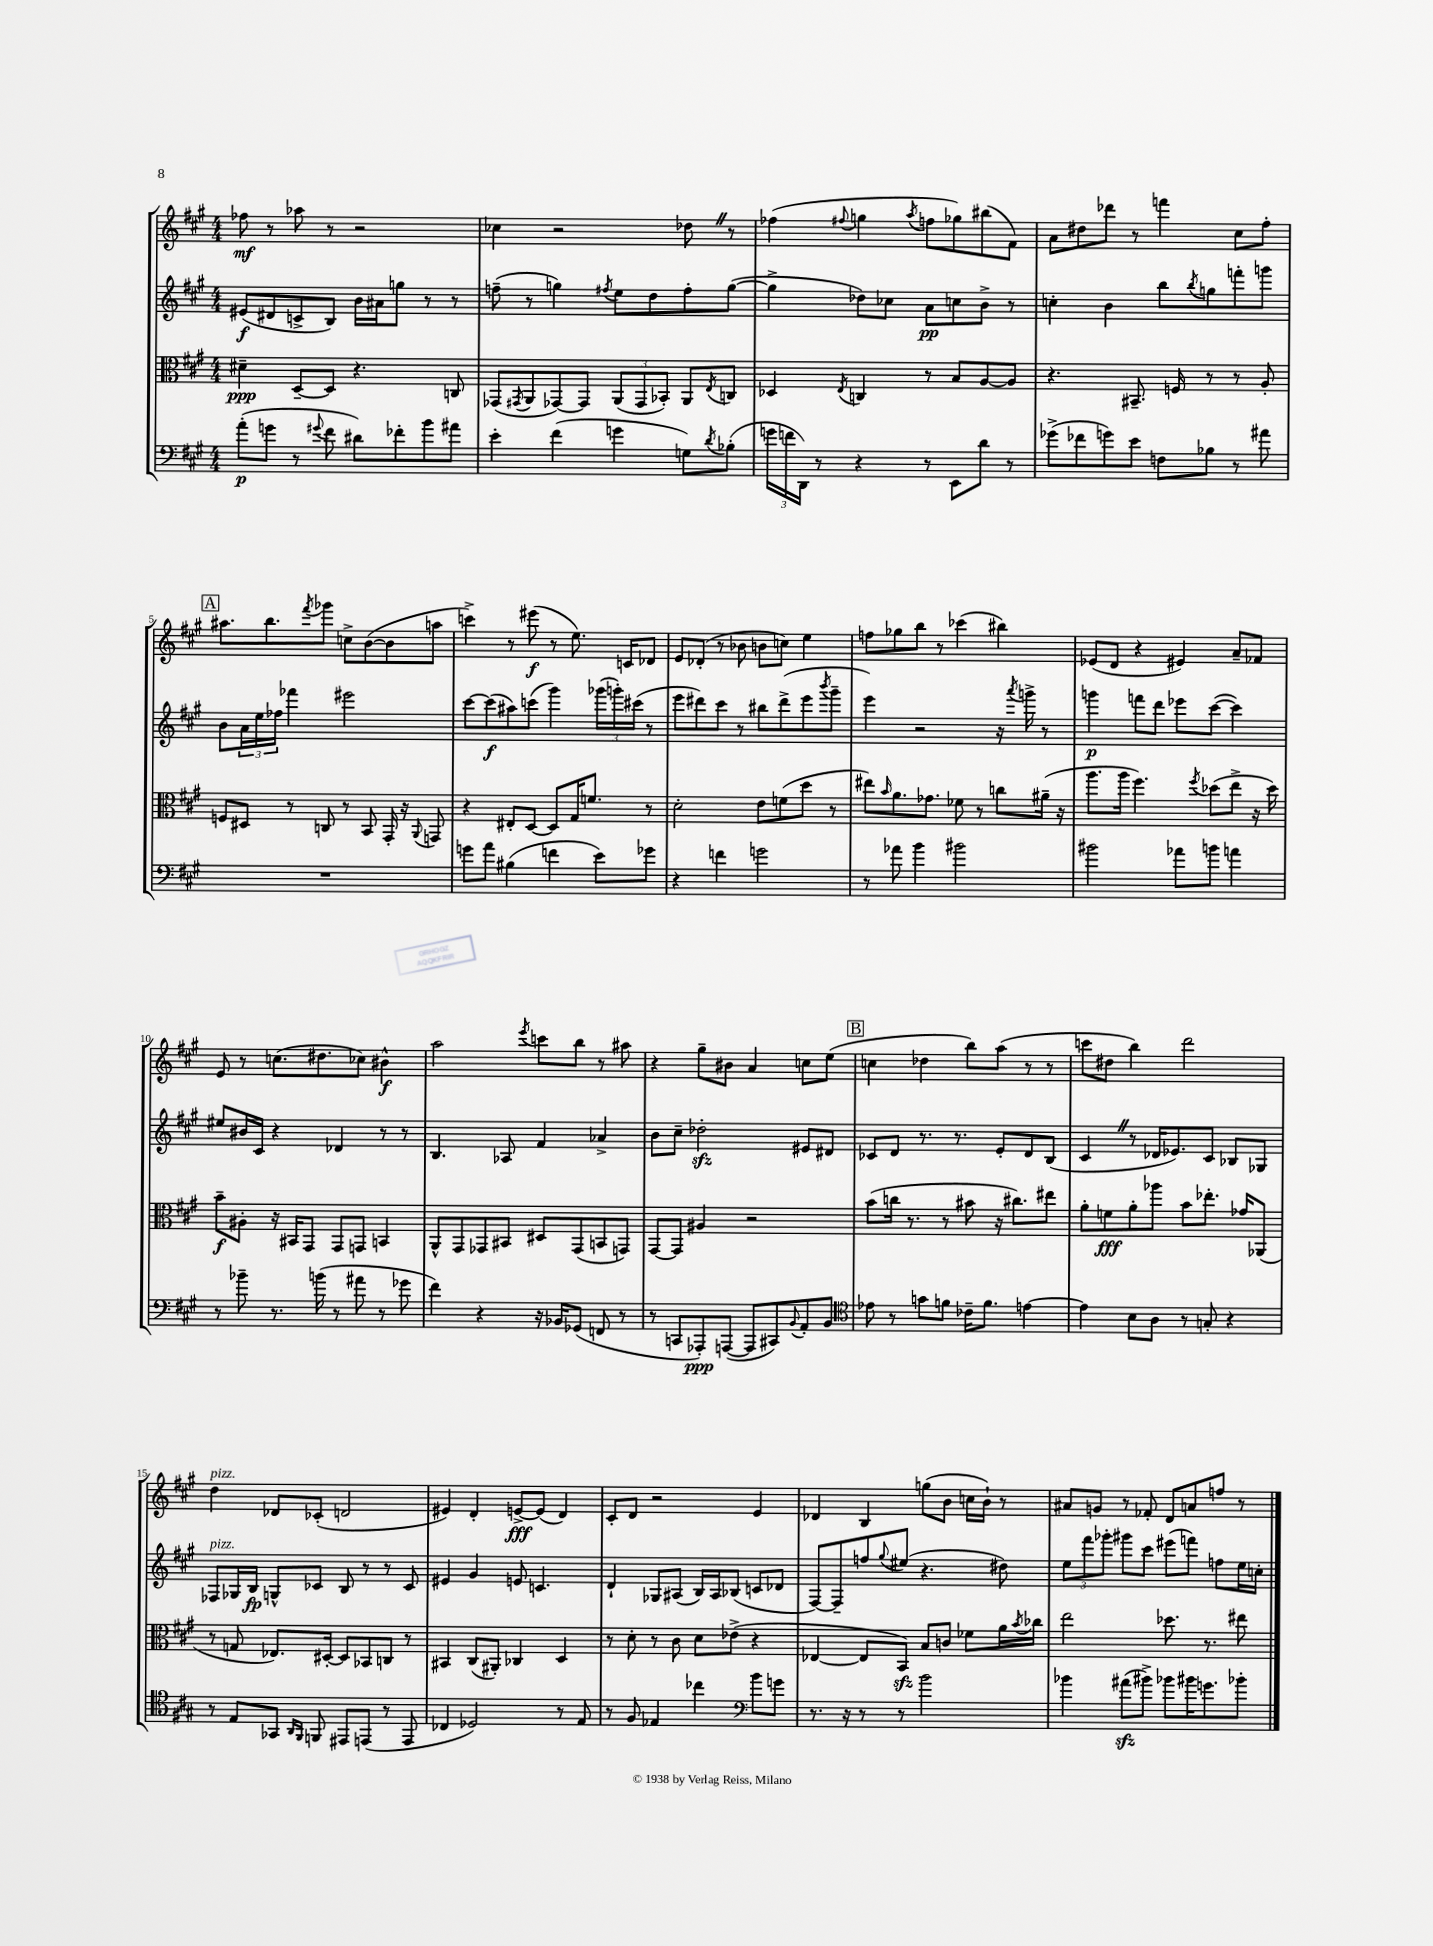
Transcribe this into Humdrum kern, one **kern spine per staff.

**kern	**kern	**kern	**kern
*staff4	*staff3	*staff2	*staff1
*clefF4	*clefC3	*clefG2	*clefG2
*k[f#c#g#]	*k[f#c#g#]	*k[f#c#g#]	*k[f#c#g#]
*M4/4	*M4/4	*M4/4	*M4/4
(8a'\L	4d#~\	(8e#/L	8ff-\
8g\J	.	8d#/	8r
8r	[8D~/L	8c^/	8aa-\
8qqg#/	.	.	.
8f#\	8D/]J	8B/J)	8r
8d#\L)	4.r	16b\LL	2r
.	.	16a#\J	.
8f-'\	.	8gg\J	.
8b\	.	8r	.
8a#\J	8C/	8r	.
=	=	=	=
4e'\	(8GG-/L	(8ff~\	4cc-\
.	8qGG#/	.	.
.	8AA/	8r	.
(4f#\	[8GG-/)	4gg\)	2r
.	8GG-/]J	.	.
.	.	8qff#/	.
4g\	(12AA/L	8ee\L	.
.	12GG-/	.	.
.	.	8dd\	.
.	12BB-'/J)	.	.
8G\L)	8AA/L	8ff#'\	8dd-\
8qd/	8qE/	.	.
(8B-'\J	8C/J	([8gg\J	8r
=	=	=	=
24g\LL	4D-/	4gg^\]	(4ff-\
24f\	.	.	.
24DD\JJ)	.	.	.
8r	.	.	.
.	8qE/	.	8qqff#/
4r	4C/	8dd-\L)	4gg\
.	.	8cc-\J	.
.	.	.	8qaa/
8r	8r	8a\L	8ff\L
8EE\L	8B/L	8cc\	8gg-\)
8d\J	[8A/	8b^\J	(8bb#\
8r	8A/]J	8r	8f#\J)
=	=	=	=
(8g-^\L	4.r	4cc'\	8a\L
8f-\	.	.	8dd#\
8g\)	.	4b\	8ddd-\J
8e\J	8.BB#~/	.	8r
8F\L	.	8bb\L	4fff\
.	16F/	.	.
.	.	8qbb/	.
8B-\J	8r	8gg\	.
8r	8r	8fff'\	8cc#\L
8a#\	8A'/	8ggg\J	8ff#'\J
=	=	=	=
1r	8F/L	8b\L	8.aa#\L
.	8D#/J	24a\L	.
.	.	24ee\	.
.	.	.	8.bb\
.	.	24ff-\JJ	.
.	8r	4fff-\	.
.	.	.	8qfff#/
.	8C/	.	8ggg-\J
.	8r	2eee#\	8cc^\L
.	8BB/	.	([8b\
.	16GG#'/	.	8b\]
.	16r	.	.
.	8qqAA/	.	.
.	8GG/	.	8aa\J
=	=	=	=
8g\L	4r	[8ccc#\L	4ccc^\)
8a\J	.	(8ccc#\]	.
(4B#\	8E#'/L	8aa#\)	8r
.	[8D/J	(8ccc\J	(8eee#\
4f\	8D/]L	4ggg#\)	8r
.	16G#/K	.	8.ee\)
.	8.f/J	.	.
8e\L)	.	(24ggg-\LL	.
.	.	24ggg'\)	.
.	.	.	16c/LK
.	.	(24ccc#\JJ	.
8g-\J	8r	8r	8d-/J
=	=	=	=
4r	2d'\	8eee\L	8e/L
.	.	8ddd#\)	(8d-'/J
4f\	.	8ccc#\J	8r
.	.	8r	8b-\
2g\	8e\L	8bb#\L	8b\L
.	(8f\	(8ddd#^\	8cc\J)
.	8dd\J	8eee\	4ee\
.	.	8qbbb/	.
.	8r	8ggg#~\J	.
=	=	=	=
8r	8ee#\L)	4eee\)	8ff\L
.	16qqb/	.	.
8a-\	8.a\	.	8gg-\
4b\	.	2r	8bb\J
.	8.g-\J	.	.
.	.	.	8r
2b#\	8f-\	.	(4ccc-\
.	8r	.	.
.	8cc\L	16r	4bb#\)
.	.	8qaaa/	.
.	.	16ggg^\	.
.	(16a#~\Jk	8r	.
.	16r	.	.
=	=	=	=
2b#\	8.aa\L	4ggg\	(8e-/L
.	.	.	8d/J
.	16aa\Jk	.	.
.	4.ff#\)	8fff\L	4r
.	.	8ddd\J	.
8a-\L	.	8eee-\L	4e#/)
.	8qff#/	.	.
8b\J	(8dd-\L	([8ccc#\J	.
4a\	8ee^\J	4ccc#\])	8a~/L
.	16r	.	8f-/J
.	16dd-\)	.	.
=	=	=	=
8r	8b~\L	8ee#/L	8e/
8b-~\	8A#'\J	16b#/L	8r
.	.	16c#/JJ	.
8.r	16r	4r	(8.cc\L
.	16BB#/LK	.	.
.	8GG#/J	.	.
(16b\	.	.	8.dd#\
8r	8GG#/L	4d-/	.
8a#\	8GG/J	.	8cc-\J)
8r	4BB/	8r	4b#^^\
8g-\	.	8r	.
=	=	=	=
4f#\)	8AA^^/L	4.B/	2aa\
.	8GG#/	.	.
4r	8GG-/	.	.
.	8BB#/J	8A-/	.
.	.	.	8qeee/
16r	8D#/L	4f#/	8ccc\L
16BB-/LK	.	.	.
(8GG-/J	(8GG-/	.	8bb\J
8FF/	8BB/	4a-^/	8r
8r	8GG/J)	.	8aa#\
=	=	=	=
8r	[8GG#/L	8b\L	4r
8CC/L	8GG#/]J	8cc#~\J	.
8AAA-'/)	4A#/	2dd-'\	8gg#~\L
([8AAA/J	.	.	8b#\J
8AAA/]L	2r	.	4a/
8CC#/)	.	.	.
8qqBB/	.	.	.
8AA'/	.	8e#/L	8cc\L
8BB/J	.	8d#/J	(8ee\J
=	=	=	=
*clefC4	*	*	*
8e-\	(8b\L	8c-/L	4cc\
8r	16cc\Jk	8d/J	.
.	8.r	.	.
8g\L	.	8.r	4dd-\
8f\J	8r	.	.
.	.	8.r	.
16c-~\LK	8b#\	.	8bb\L)
8.f\J	.	.	.
.	16r	8e'/L	(8aa\J
.	8.cc#\L)	.	.
[4e\	.	8d/	8r
.	8ee#\J	(8B/J	8r
=	=	=	=
4e\]	8a'\L	4c#/	8ccc\L
.	8f\	.	8dd#\J
8B\L	8a'\	8r	4bb\)
8A\J	8aa-\J	16d-/LK	.
.	.	8.e-/)	.
8r	8b\L	.	2ddd\
8G'/	8.ee-'\J	8c#/J	.
4r	.	8B-/L	.
.	16g-/LK	.	.
.	(8AA-/J	8G-/J	.
=	=	=	=
8r	8r	8F-/L	4dd\
8E/L	8G/	16G-/L	.
.	.	16B/JJ	.
8GG-/J	8.E-/L)	8G^^/L	8d-/L
16qqAA/LL	.	.	.
16qqFF#/JJ	.	.	.
8FF/	.	8c-/J	(8c-'/J
.	[16D#'/Jk	.	.
8EE#/L	8D#/]L	8B/	2d/
(8EE/J	8BB-/	8r	.
8r	8C/J	8r	.
8EE/	8r	8c-/	.
=	=	=	=
4C-/	4BB#/	4e#/	4e#/)
2D-/)	(8C#/L	4g#/	4d'/
.	8AA#'/J)	.	.
.	4C-/	8e/	[8e^/L
.	.	4.c/	(8e/]J
8r	4D/	.	4d/)
8E/	.	.	.
=	=	=	=
8r	8r	4d`/	8c#'/L
8F#/	8d'\	.	8d/J
4E-/	8r	8G-/L	2r
.	8c#\	(8A#/J	.
4cc-\	8d\L	16B/LL)	.
.	.	16A#/J	.
.	(8e-^\J	(8B-/J	.
*clefF4	*	*	*
8b\L	4r	8c/L	4e/
8g\J	.	8d-/J	.
=	=	=	=
8.r	[4E-/	[8F#/L)	4d-/
.	.	8F#~/]	.
16r	.	.	.
8r	8E-/]L	8ff/	4B/
.	.	8qqgg#/	.
8r	8BB/J)	(8ee#/J	.
2b\	8B/L	4.r	(8gg\L
.	8c/J	.	8b\J
.	8f-\L	.	16cc\LL
.	.	.	16b`\JJ)
.	16a\L	8dd#\)	8r
.	8qb/	.	.
.	16cc-\JJ	.	.
=	=	=	=
4b-\	2ee\	12ee\L	8a#/L
.	.	12fff#\	.
.	.	.	8g/J
.	.	12ggg-'\J	.
(8a#\L	.	8ggg#\L	8r
8b#^\J)	.	8ccc#\J	8f-'/
8b-\L	8.dd-\	(8eee#\L	8d/L
16b#\K	.	8fff\J)	8a/
8.g\	8.r	.	.
.	.	8ff\L	8ff/J
8b-'\J	8ee#\	16ee\L	8r
.	.	16cc'\JJ	.
==	==	==	==
*-	*-	*-	*-
